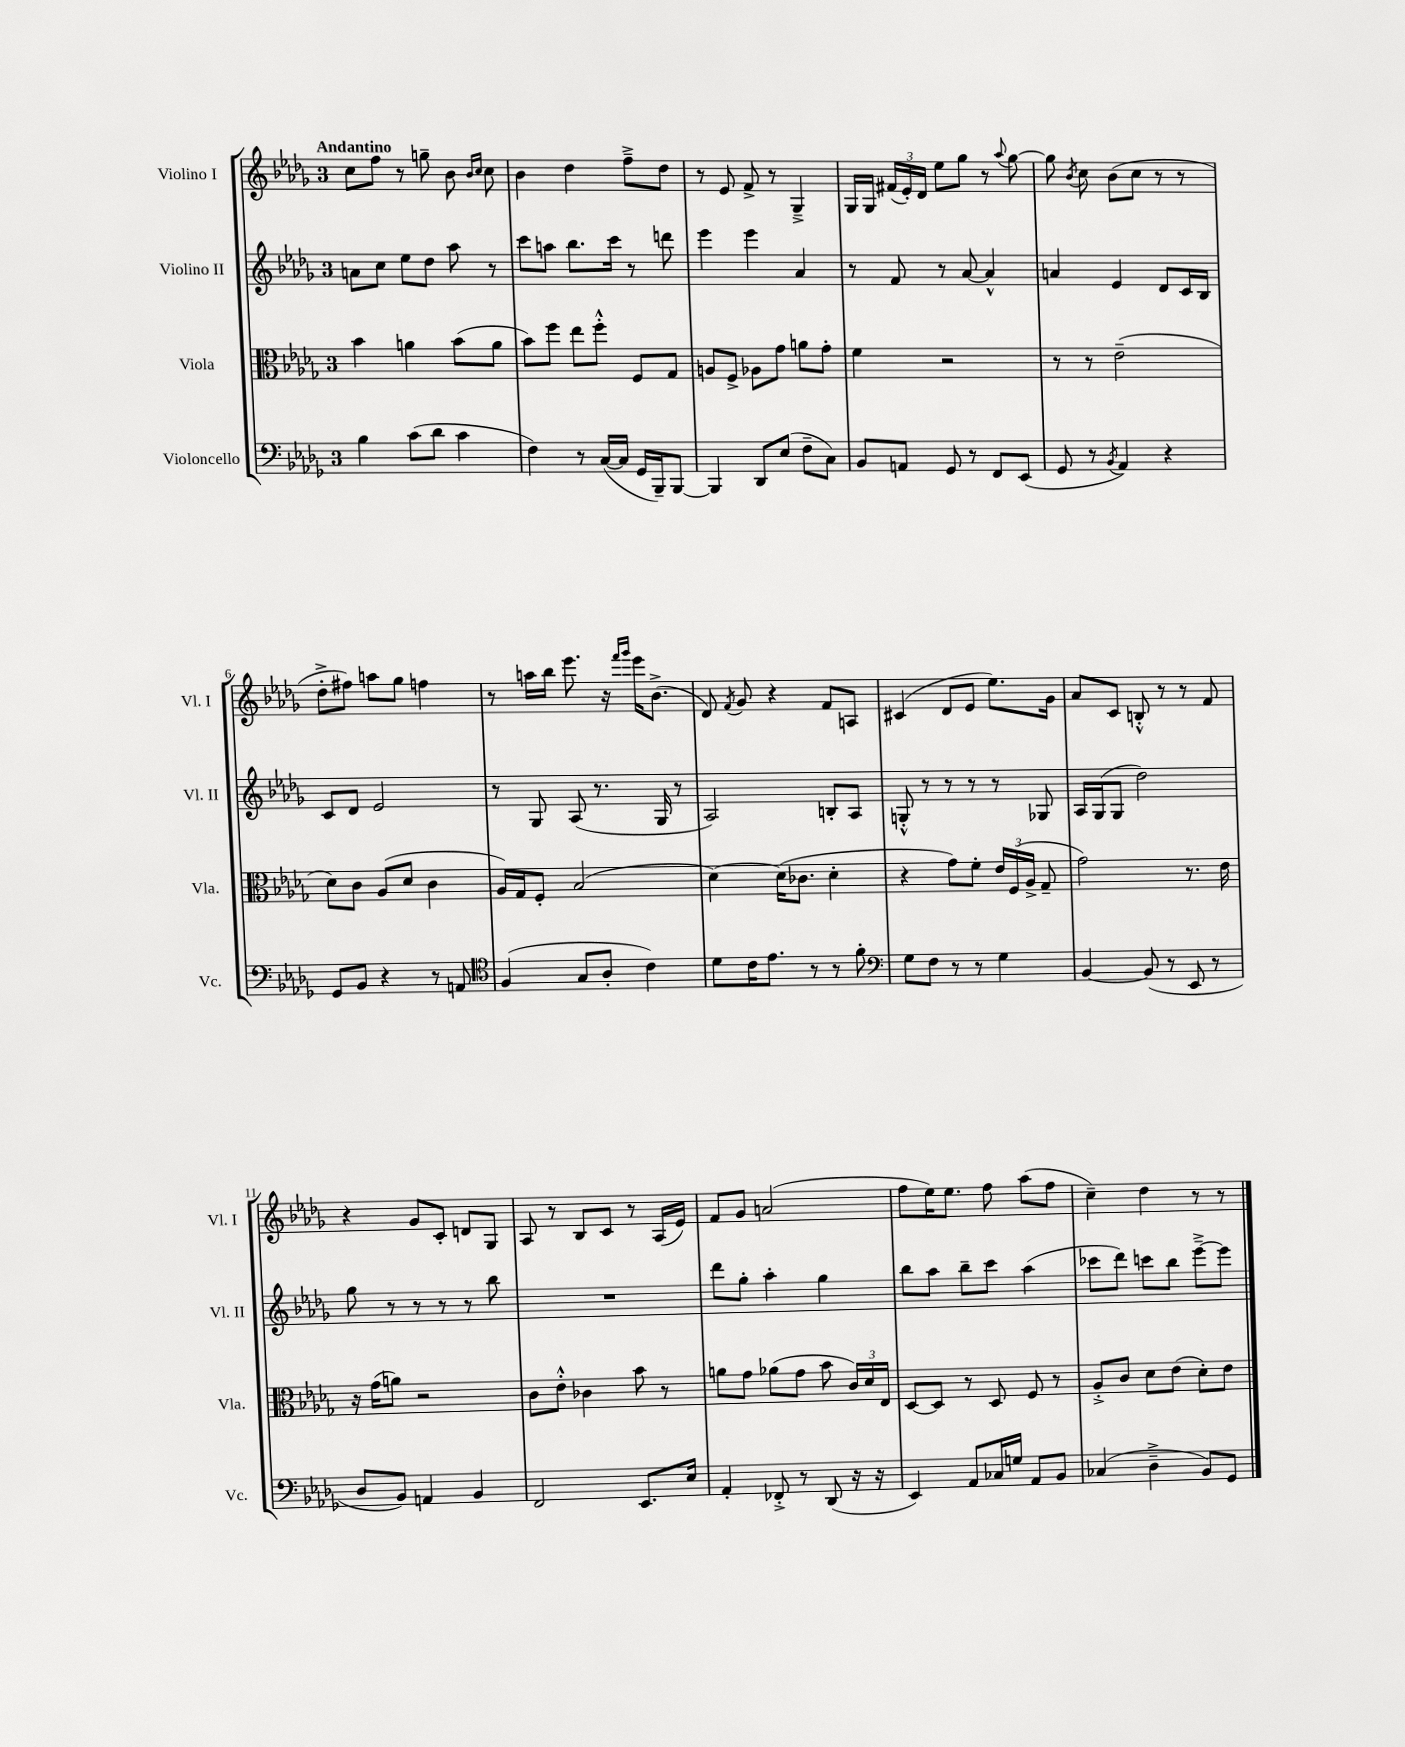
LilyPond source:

<<
\new StaffGroup <<
\new Staff = "s0" \with { instrumentName = "Violino I" shortInstrumentName = "Vl. I" } {
    \clef treble \key des \major \once \override Staff.TimeSignature.style = #'single-digit \time 3/4 \tempo "Andantino"
    \autoBeamOff c''8[ f''8] r8 g''8-- bes'8 \grace { bes'16[ c''16] } c''8 |
    bes'4 des''4 f''8[---> des''8] |
    r8 ees'8 f'8-> r8 ges4---> |
    ges16[ ges16] \tuplet 3/2 { fis'16[( ees'16-.) des'16] } ees''8[ ges''8] r8 \appoggiatura { aes''8 } ges''8~ |
    ges''8 \acciaccatura { bes'8 } c''8 bes'8[( c''8] r8 r8 |
    des''8[-.-> fis''8]) a''8[ ges''8] f''4 |
    r8 a''16[ bes''16] ees'''8. r16 \grace { f'''16[ ges'''16] } ees'''16[ bes'8.]->( |
    des'8) \acciaccatura { f'8 } ges'8 r4 f'8[ a8] |
    cis'4( des'8[ ees'8] ees''8.[) ges'16] |
    aes'8[ c'8] b8-.-^ r8 r8 f'8 |
    r4 ges'8[ c'8]-. d'8[ ges8] |
    aes8 r8 bes8[ c'8] r8 aes16[( ees'16]) |
    f'8[ ges'8] a'2( |
    f''8[ ees''16) ees''8.] f''8 aes''8[( f''8] |
    c''4--) des''4 r8 r8 \bar "|." |
}
\new Staff = "s1" \with { instrumentName = "Violino II" shortInstrumentName = "Vl. II" } {
    \clef treble \key des \major \once \override Staff.TimeSignature.style = #'single-digit \time 3/4
    \autoBeamOff a'8[ c''8] ees''8[ des''8] aes''8 r8 |
    c'''8[ a''8] bes''8.[ c'''16] r8 d'''8 |
    ees'''4 ees'''4 aes'4 |
    r8 f'8 r8 aes'8~ aes'4-^ |
    a'4 ees'4 des'8[ c'16 bes16] |
    c'8[ des'8] ees'2 |
    r8 ges8 aes8( r8. ges16 r8 |
    aes2) b8[-. aes8] |
    g8-.-^ r8 r8 r8 r8 ges8 |
    aes16[ ges16( ges8] des''2) |
    ges''8 r8 r8 r8 r8 bes''8 |
    R2. |
    des'''8[ ges''8]-. aes''4-. ges''4 |
    bes''8[ aes''8] bes''8[-- c'''8] aes''4( |
    ces'''8[ des'''8]) c'''8[ bes''8] ees'''8[~---> ees'''8] \bar "|." |
}
\new Staff = "s2" \with { instrumentName = "Viola" shortInstrumentName = "Vla." } {
    \clef alto \key des \major \once \override Staff.TimeSignature.style = #'single-digit \time 3/4
    \autoBeamOff bes'4 a'4 bes'8[( a'8] |
    bes'8[) f''8] ees''8[ f''8]-.-^ f8[ ges8] |
    a8[ f8]-> aes8[ ges'8] a'8[ ges'8]-. |
    f'4 r2 |
    r8 r8 ees'2--( |
    des'8[) c'8] aes8[( des'8] c'4 |
    aes16[) ges16 f8]-. bes2( |
    des'4~) des'16[( ces'8.] des'4-. |
    r4 ges'8[) f'8]-. \tuplet 3/2 { ees'16[ f16( aes16]-> } ges8-- |
    ges'2) r8. ees'16 |
    r16 ges'16[( a'8]) r2 |
    c'8[ ees'8]-.-^ ces'4 bes'8 r8 |
    a'8[ ges'8] aes'8[( ges'8] bes'8 \tuplet 3/2 { c'16[) des'16 ees16] } |
    des8[~ des8] r8 des8 f8 r8 |
    aes8[-.-> c'8] des'8[ ees'8]( des'8[-.) ees'8] \bar "|." |
}
\new Staff = "s3" \with { instrumentName = "Violoncello" shortInstrumentName = "Vc." } {
    \clef bass \key des \major \once \override Staff.TimeSignature.style = #'single-digit \time 3/4
    \autoBeamOff bes4 c'8[( des'8] c'4 |
    f4) r8 c16[~( c16] ges,16[ bes,,16--) bes,,8]~ |
    bes,,4 des,8[ ees8]( f8[-- c8]) |
    bes,8[ a,8] ges,8 r8 f,8[ ees,8]( |
    ges,8 r8 \acciaccatura { bes,8 } aes,4) r4 |
    ges,8[ bes,8] r4 r8 a,8 |
    \clef tenor f4( ges8[ aes8]-. c'4) |
    des'8[ c'16 ees'8.] r8 r8 f'8-. |
    \clef bass ges8[ f8] r8 r8 ges4 |
    bes,4~ bes,8( r8 ees,8 r8 |
    des8[ bes,8]) a,4 bes,4 |
    f,2 ees,8.[ ees16] |
    aes,4-. fes,8-.-> r8 des,8( r16 r16 |
    ees,4) aes,8[ ces16 g16] aes,8[ bes,8] |
    ces4( des4---> bes,8[) ges,8] \bar "|." |
}
>>
>>
